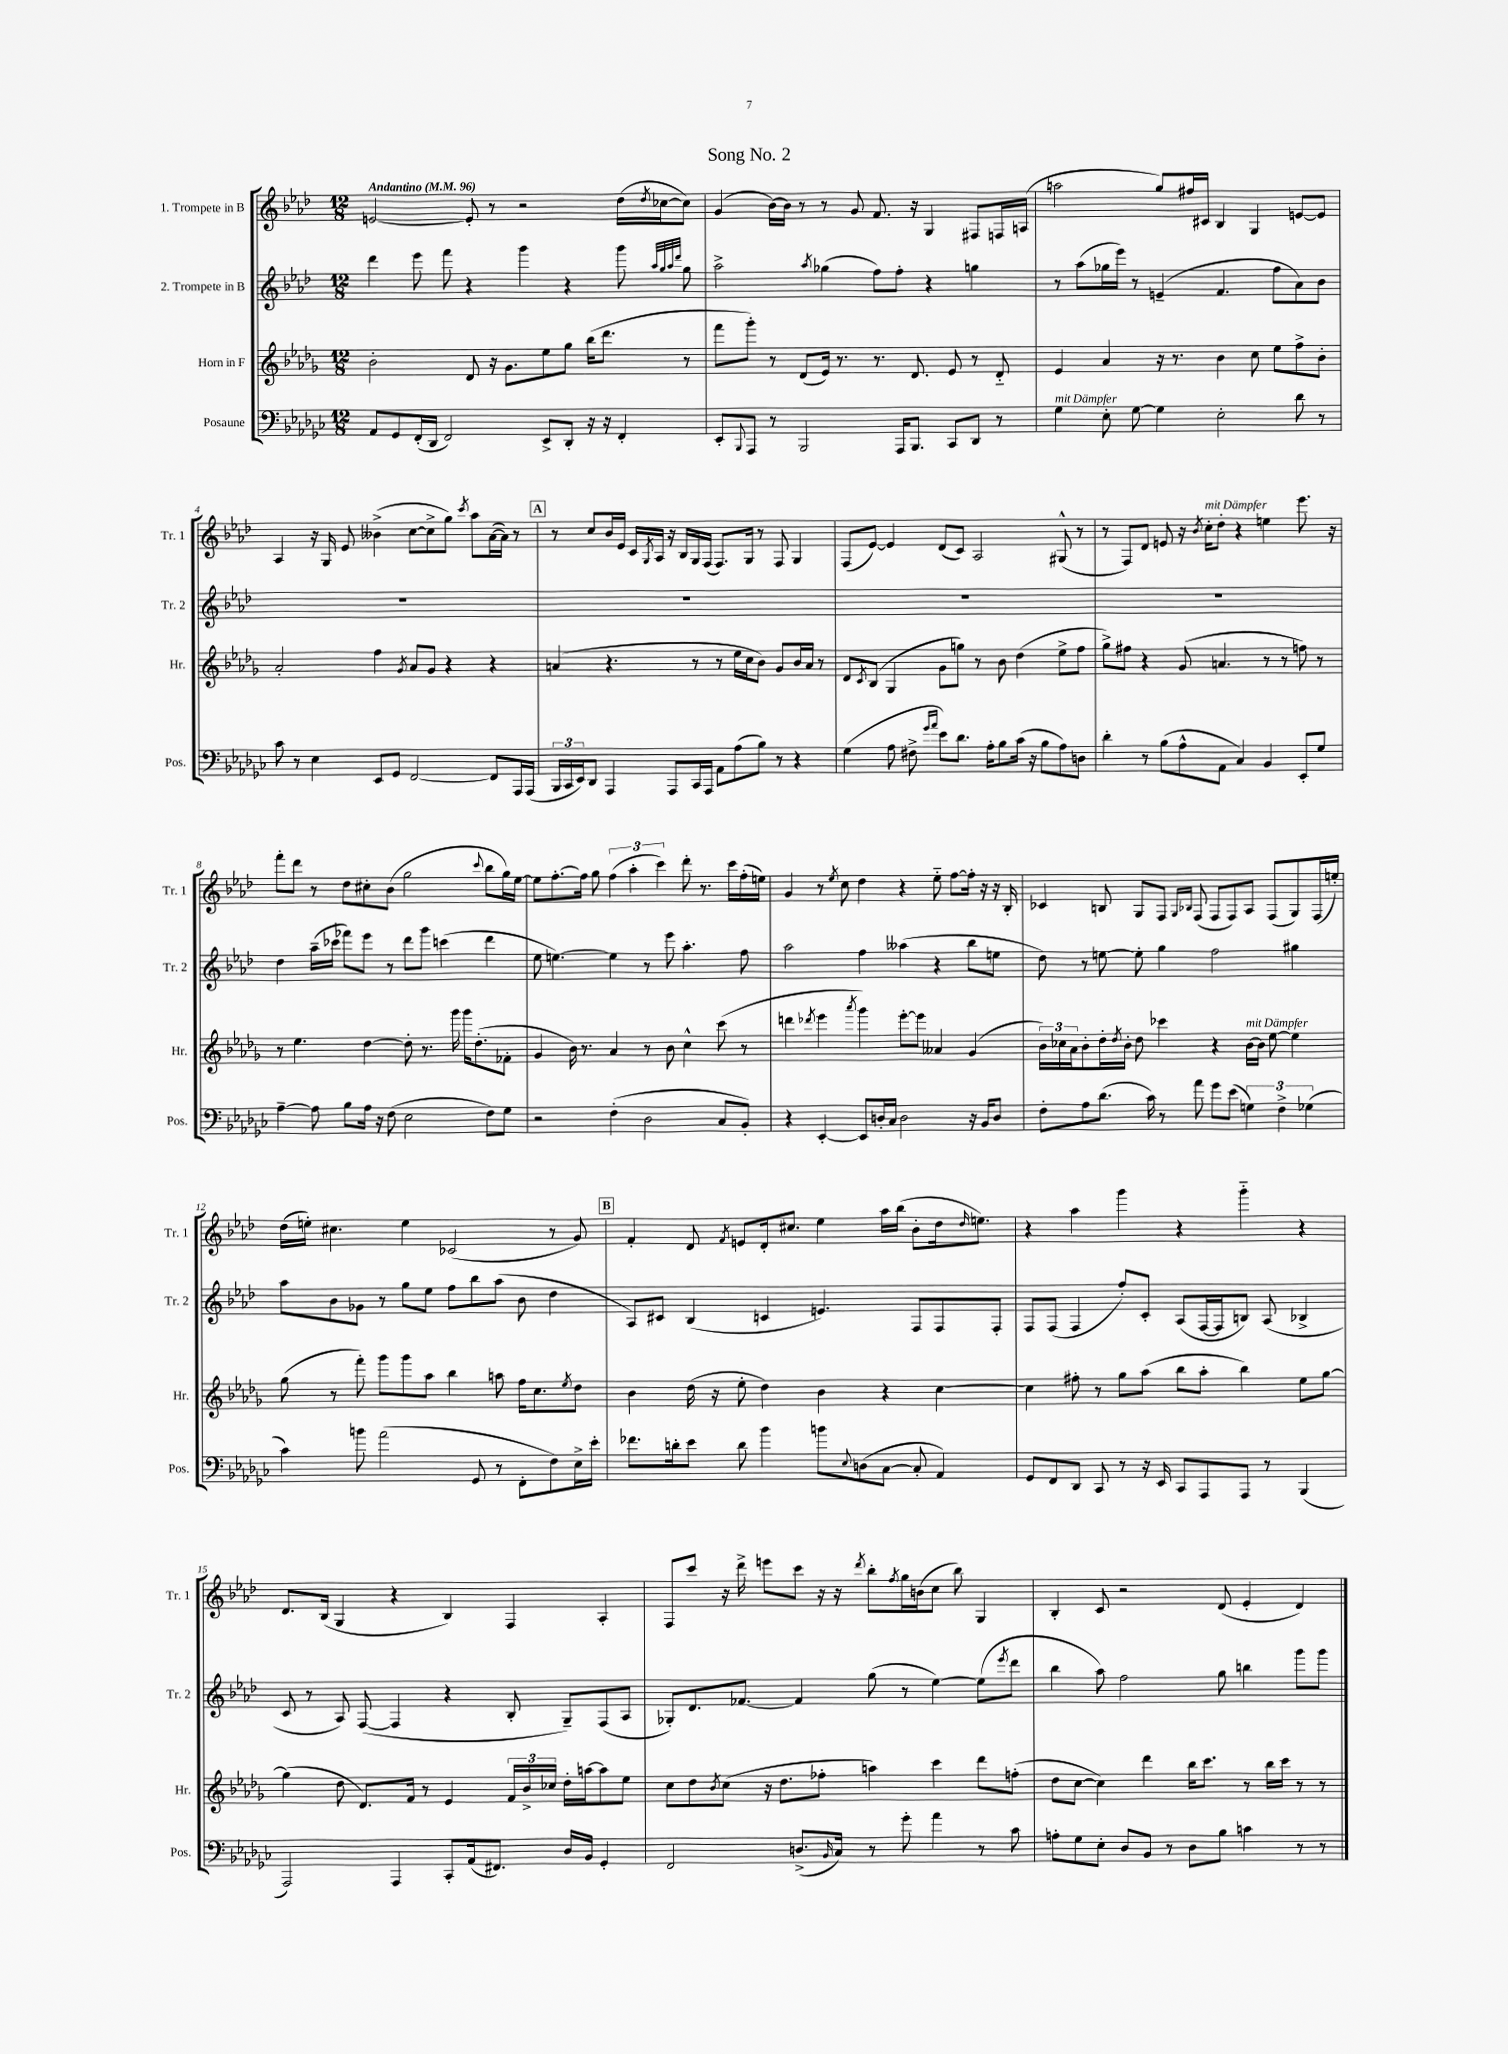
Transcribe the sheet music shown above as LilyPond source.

\header { title = "Song No. 2" }
<<
\new StaffGroup <<
\new Staff = "s0" \with { instrumentName = "1. Trompete in B" shortInstrumentName = "Tr. 1" } {
    \clef treble \key aes \major \numericTimeSignature \time 12/8 \tempo "Andantino" 4 = 96
    e'2~ e'8-. r8 r2 des''16( \acciaccatura { des''8 } ces''16~ ces''8) |
    g'4( bes'16~) bes'16 r8 r8 g'8 f'8. r16 g4 fis8 f16 a16( |
    a''2 g''8) fis''16 cis'16 bes4 g4 e'8~ e'8 |
    aes4 r16 g16 ees'8 beses'4->( c''8~ c''8-> g''8) \acciaccatura { c'''8 } aes''8 aes'16~( aes'16) r8 |
    \mark \markup { \box "A" } r8 c''8 bes'16 ees'16 c'16 \acciaccatura { g8 } aes16 r16 bes16 g16 f16( f8.) g16 r8 f8 g4 |
    f8( ees'8~) ees'4 des'8( c'8) aes2 gis8-^( r8 |
    r8 f8) des'8 e'8 r16 \acciaccatura { bes'8 } c''16-.^\markup { \italic "mit Dämpfer" } des''8-. r4 e''4 ees'''8. r16 |
    f'''8-. des'''8 r8 des''8 cis''8-. bes'8( g''2 \appoggiatura { c'''8 } bes''8 g''16) ees''16~ |
    ees''8 f''8.~-. f''16 g''8 \tuplet 3/2 { f''4( aes''4-. c'''4) } des'''8-. r8. c'''16 f''16-.( e''16) |
    g'4 r8 \acciaccatura { ees''8 } c''8 des''4 r4 ees''8-_ f''8~ f''16-. r16 r16 bes16-. |
    ces'4 b8 g8 f8 \grace { g16 bes16 } f8( f8 f8) aes8 f8( g8) f16( e''16-.) |
    des''16( e''16-.) cis''4. e''4 ces'2( r8 g'8) |
    \mark \markup { \box "B" } f'4-. des'8 \acciaccatura { f'8 } e'8 des'16-. cis''8. ees''4 aes''16 bes''16( bes'8-. des''16 \grace { des''16 } e''8.) |
    r4 aes''4 g'''4 r4 g'''4-_ r4 |
    des'8. bes16( g4 r4 bes4) f4 aes4-. |
    f8 c'''8 r16 des'''16-> e'''8 c'''8 r16 r16 \acciaccatura { des'''8 } bes''8-. \acciaccatura { f''8 } g''16 b'16( c''8 bes''8) g4 |
    bes4-. c'8 r2 des'8( ees'4-. des'4) \bar "|." |
}
\new Staff = "s1" \with { instrumentName = "2. Trompete in B" shortInstrumentName = "Tr. 2" } {
    \clef treble \key aes \major \numericTimeSignature \time 12/8
    des'''4 ees'''8 f'''8 r4 g'''4 r4 g'''8 \grace { aes''32 g''32 aes''32 des'''32 } g''8 |
    aes''2-> \acciaccatura { aes''8 } ges''4( f''8) f''8-. r4 g''4 |
    r8 aes''8( ges''16 ees'''16) r8 e'4--( f'4. f''8 aes'8) bes'8 |
    R1. |
    \mark \markup { \box "A" } R1. |
    R1. |
    R1. |
    des''4 aes''16--( ces'''16 fes'''8) ees'''8 r8 des'''8 g'''8 c'''4( des'''4 |
    ees''8 e''4.~) e''4 r8 ees'''8 aes''4.-. f''8 |
    aes''2 f''4 aeses''4( r4 bes''8 e''8 |
    des''8) r8 e''8~ e''8-. g''4 f''2 gis''4 |
    aes''8 bes'8 ges'8 r8 g''8 ees''8 f''8 bes''8 aes''8( bes'8 des''4 |
    \mark \markup { \box "B" } aes8) cis'8 bes4( c'4 e'4.) f8 f8 f8-. |
    f8 f8( f4 f''8-.) c'8-. aes8( f16~ f16 b8) aes8( bes4-> |
    c'8 r8 aes8) f8~( f4 r4 bes8-. g8--) f8( aes8 |
    ges8-.) des'8. fes'8.~ fes'4 g''8( r8 ees''4~) ees''8( \acciaccatura { ees'''8 } des'''8 |
    bes''4 aes''8) f''2 g''8 b''4 g'''8 g'''8 \bar "|." |
}
\new Staff = "s2" \with { instrumentName = "Horn in F" shortInstrumentName = "Hr." } {
    \clef treble \key des \major \numericTimeSignature \time 12/8
    bes'2-. des'8 r16 ges'8. ees''8 ges''8 bes''16( des'''8. r8 |
    f'''8 ges'''8-.) r8 des'8( ees'16) r8. r8. des'8. ees'8 r8 des'8-_ |
    ees'4 aes'4 r16 r8. bes'4 c''8 ees''8 f''8-> bes'8-. |
    aes'2-. f''4 \acciaccatura { ges'8 } aes'8 ges'8 r4 r4 |
    \mark \markup { \box "A" } a'4( r4. r8 r8 ees''16 c''16 bes'8) ges'8 bes'16 a'16 r8 |
    des'8 \acciaccatura { c'8 } bes8( ges4 ges'8 g''8) r8 bes'8 des''4( ees''8-> f''8 |
    ges''8->) fis''8 r4 ges'8( a'4. r8 r8 f''8) r8 |
    r8 ees''4. des''4~ des''8-. r8. ges'''16 ges'''16 des''8.-.( fes'8-. |
    ges'4 bes'16) r8. aes'4 r8 bes'8 c''4-^ c'''8( r8 |
    d'''4 \acciaccatura { des'''8 } ees'''4 \acciaccatura { aes'''8 } ges'''4) ees'''8~-. ees'''8 aeses'4 ges'4( |
    \tuplet 3/2 { bes'16) ces''16 aes'16 } bes'8-. des''16-. \acciaccatura { des''8 } bes'16-. des''8 ces'''4 r4 bes'16~^\markup { \italic "mit Dämpfer" } bes'16 ees''8~ ees''4 |
    ges''8( r8 f'''8-.) ges'''8 ges'''8 aes''8 bes''4 a''8 f''16 c''8. \acciaccatura { ees''8 } des''8 |
    \mark \markup { \box "B" } bes'4 des''16( r16 ees''8-. des''4) bes'4 r4 c''4~ |
    c''4 fis''8-. r8 ges''8 aes''8( bes''8 aes''8-. bes''4) ees''8 ges''8~ |
    ges''4( des''8 des'8.) f'16 r8 ees'4 \tuplet 3/2 { f'16 bes'16-> ces''16 } des''16-. a''16~ a''8 ees''8 |
    c''8 des''8 \acciaccatura { bes'8 } c''8( r16 des''8. fes''8-. a''4) c'''4 des'''8 f''8-.( |
    des''8 c''8~ c''4) des'''4 bes''16 c'''8. r8 bes''16 c'''16 r8 r8 \bar "|." |
}
\new Staff = "s3" \with { instrumentName = "Posaune" shortInstrumentName = "Pos." } {
    \clef bass \key ges \major \numericTimeSignature \time 12/8
    aes,8 ges,8 f,16-.( des,16 f,2) ees,8-> des,8-. r16 r16 f,4-. |
    ees,8-. \appoggiatura { bes,,8 } aes,,8 r8 bes,,2 aes,,16 bes,,8. ces,8 des,8 r8 |
    ges4^\markup { \italic "mit Dämpfer" } ees8-. ges8~ ges4 ees2-. des'8 r8 |
    ces'8 r8 ees4 ees,8 ges,8 f,2~ f,8 aes,,16 aes,,16( |
    \mark \markup { \box "A" } \tuplet 3/2 { bes,,16 ces,16 ees,16) } des,8 aes,,4 aes,,8 ces,16 aes,,16 aes,8 aes8( bes8) r8 r4 |
    ges4( aes8 fis8-> \grace { ges'16 aes'16 } ees'8) des'8. aes16-. bes8 ces'16( r16 bes8 aes8) d8 |
    des'4-. r8 bes8( aes8-^ aes,8 ces4) bes,4 ees,8-. ges8 |
    aes4~-- aes8 bes8 aes16 r16 f8( ees2 f8) ges8 |
    r2 f4-.( des2 ces8 bes,8-.) |
    r4 ees,4~-. ees,8 d16-. ces16 d2 r16 bes,16 d8 |
    f8-. aes8 des'8.( ces'16) r8 aes'8 ges'8 ees'8( \tuplet 3/2 { g4) f4-> ges4( } |
    ces'4) b'8 aes'2( ges,8 r8 f,8-. f8) ees16-> ees'16-. |
    \mark \markup { \box "B" } fes'8. d'16-. ees'8 d'8 bes'4 b'8 \appoggiatura { ees8 } d8( ces8~ ces8-. aes,4) |
    ges,8 f,8 des,8 ces,8 r8 r16 ees,16 ces,8 aes,,8 aes,,8 r8 bes,,4( |
    aes,,2) aes,,4 ces,8-. aes,16( fis,8.) des16 bes,16 ges,4-. |
    f,2 d8.->( \grace { bes,16 } ces16) r8 ges'8-. aes'4 r8 ces'8 |
    a8-. ges8 ees8-. des8 bes,8 r8 des8 bes8 c'4 r8 r8 \bar "|." |
}
>>
>>
